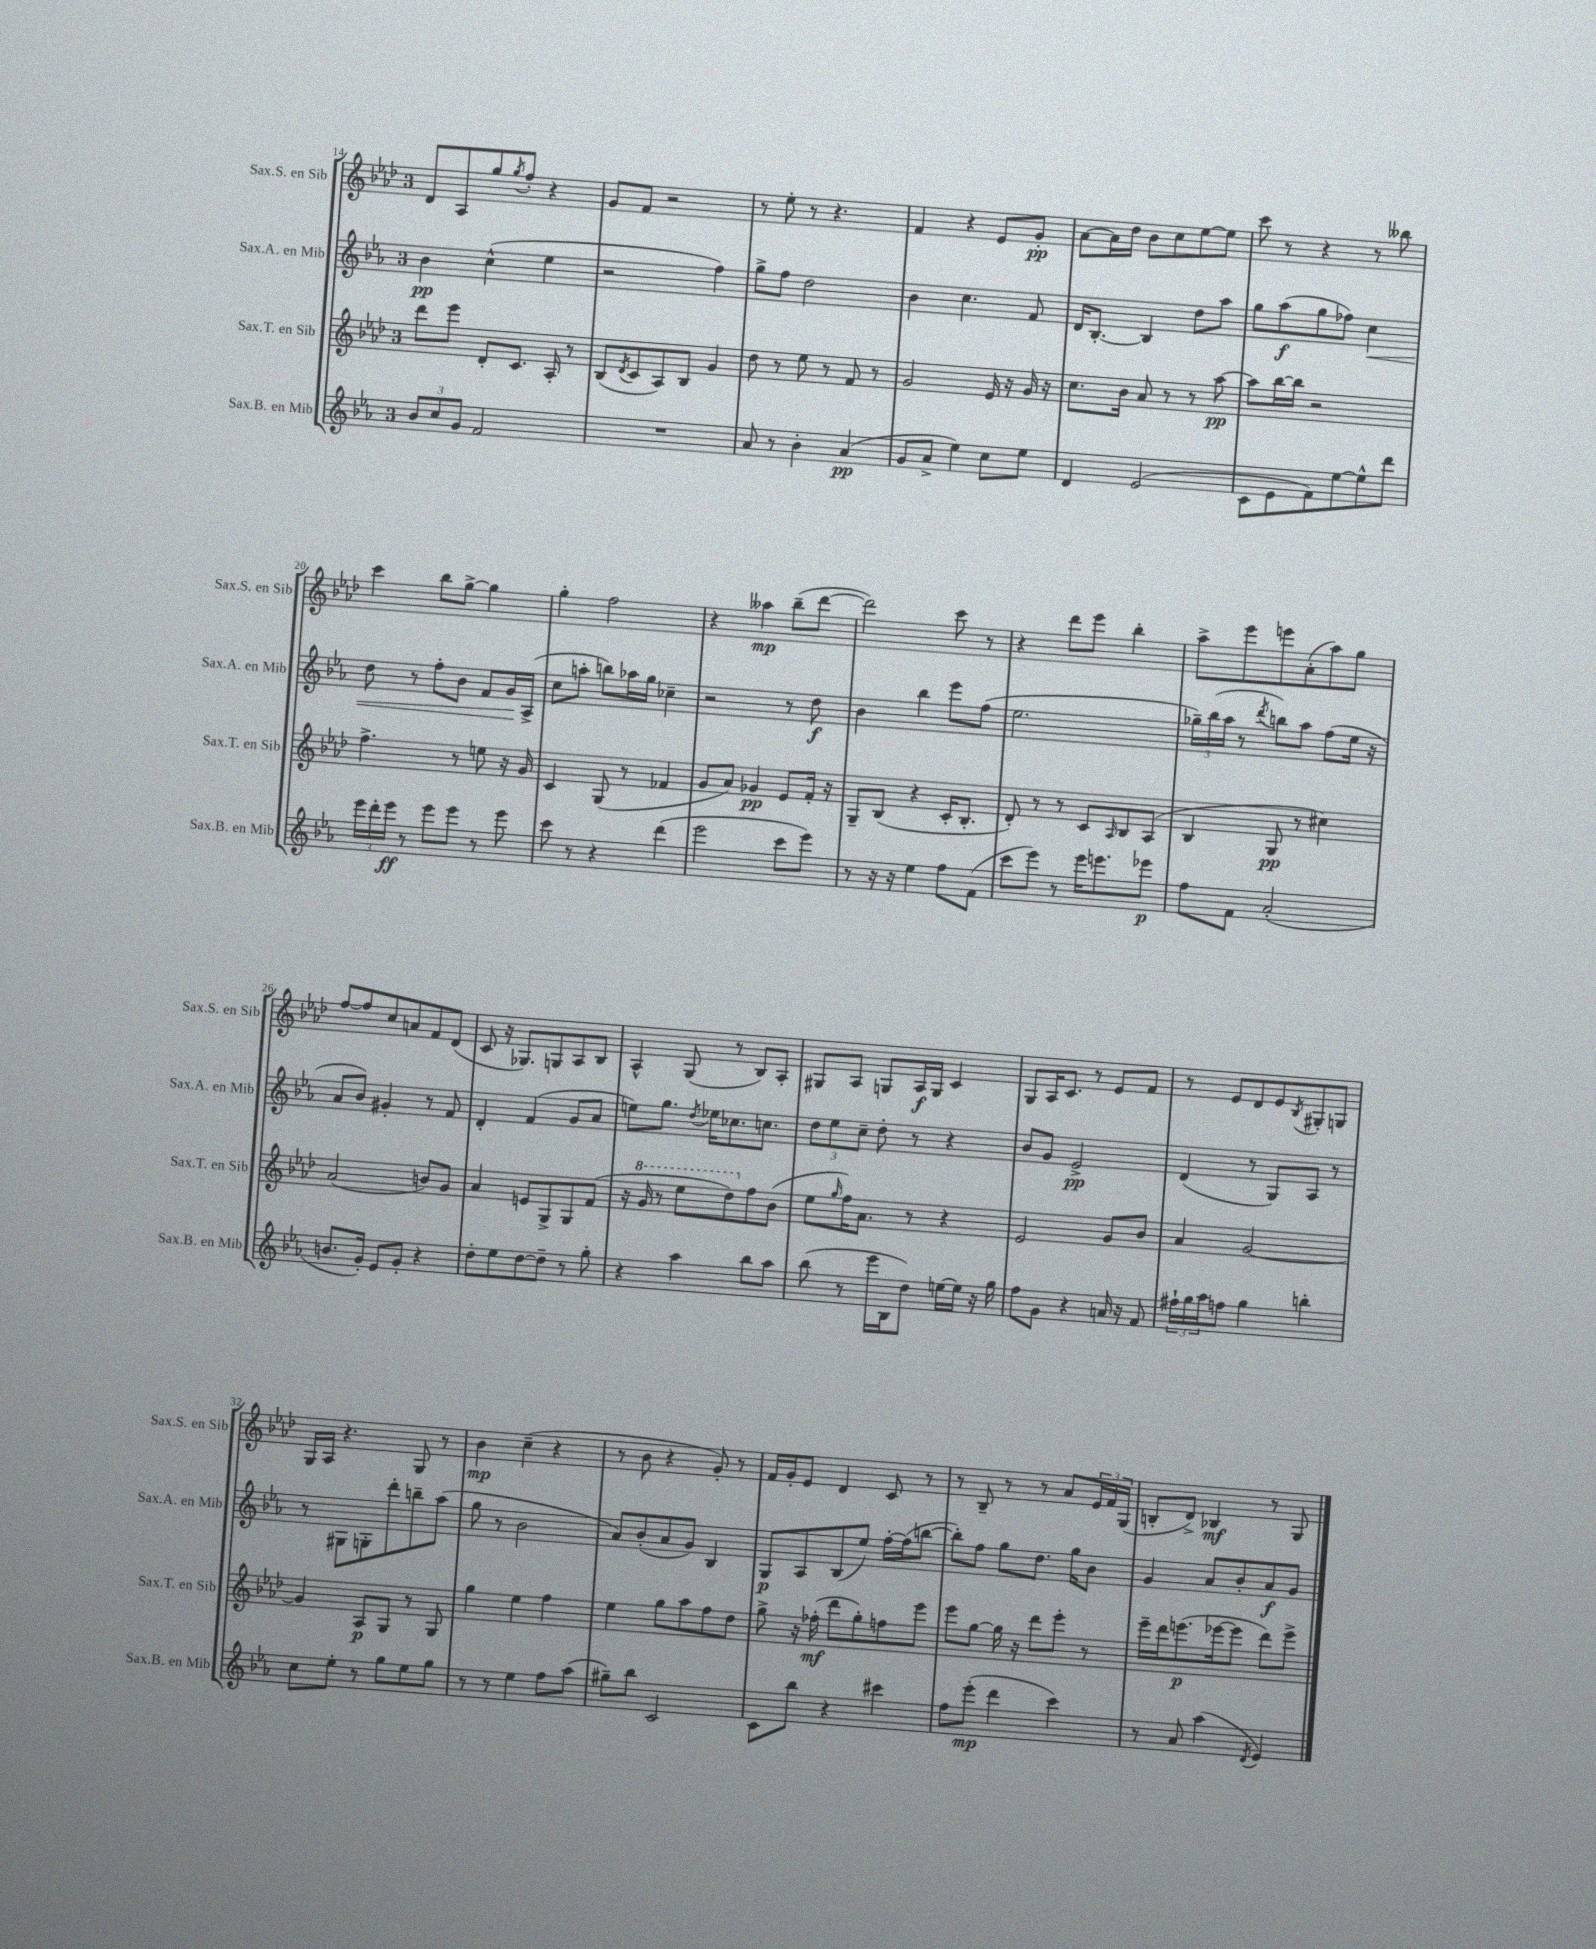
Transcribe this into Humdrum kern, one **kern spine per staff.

**kern	**dynam	**kern	**dynam	**kern	**dynam	**kern	**dynam
*part4	*part4	*part3	*part3	*part2	*part2	*part1	*part1
*staff4	*staff4	*staff3	*staff3	*staff2	*staff2	*staff1	*staff1
*I"Sax.B. en Mib	*	*I"Sax.T. en Sib	*	*I"Sax.A. en Mib	*	*I"Sax.S. en Sib	*
*I'Sax.B. en Mib	*	*I'Sax.T. en Sib	*	*I'Sax.A. en Mib	*	*I'Sax.S. en Sib	*
*clefG2	*	*clefG2	*	*clefG2	*	*clefG2	*
*k[b-e-a-]	*	*k[b-e-a-d-]	*	*k[b-e-a-]	*	*k[b-e-a-d-]	*
*M3/4	*	*M3/4	*	*M3/4	*	*M3/4	*
=14	=14	=14	=14	=14	=14	=14	=14
12b-/L	.	8ddd-\L	.	4b-\	pp	8d-/L	.
12cc/	.	.	.	.	.	.	.
.	.	8eee-\J	.	.	.	8A-/	.
12g/J	.	.	.	.	.	.	.
2f/	.	8d-'/L	.	(4cc^^\	.	8gg/	.
.	.	.	.	.	.	8qgg/	.
.	.	8.c/J	.	.	.	8ff'/J	.
.	.	.	.	4ee-\	.	4r	.
.	.	16A-'/	.	.	.	.	.
.	.	8r	.	.	.	.	.
=15	=15	=15	=15	=15	=15	=15	=15
2.r	.	(8B-/L	.	2r	.	8g/L	.
.	.	8qd-/	.	.	.	.	.
.	.	8c/	.	.	.	8f/J	.
.	.	8A-/)	.	.	.	2r	.
.	.	8B-/J	.	.	.	.	.
.	.	4g/	.	4ff\)	.	.	.
=16	=16	=16	=16	=16	=16	=16	=16
8a-/	.	8dd-\	.	8gg^\L	.	8r	.
8r	.	8r	.	8ff\J	.	8ee-'\	.
4b-'\	.	8ee-\	.	2dd\	.	8r	.
.	.	8r	.	.	.	4.r	.
(4a-/	pp	8f/	.	.	.	.	.
.	.	8r	.	.	.	.	.
=17	=17	=17	=17	=17	=17	=17	=17
8g/L	.	2g/	.	4b-\	.	4f/	.
8a-^/J	.	.	.	.	.	.	.
4ee-\)	.	.	.	4.cc\	.	4r	.
8cc\L	.	16e-/	.	.	.	8e-/L	.
.	.	16r	.	.	.	.	.
8ee-\J	.	16g/	.	8f/	.	8g'/J	pp
.	.	16r	.	.	.	.	.
=18	=18	=18	=18	=18	=18	=18	=18
4d/	.	8.cc\L	.	16d/KL	.	[8a-\L	.
.	.	.	.	[8.B-'/J	.	.	.
.	.	.	.	.	.	16a-\L]	.
.	.	16b-\Jk	.	.	.	16dd-\JJ	.
(2e-/	.	8a-/	.	4B-/]	.	8b-\L	.
.	.	8r	.	.	.	8cc\	.
.	.	8r	.	8dd\L	.	[8ee-\	.
.	.	[8aa-\	pp	8aa-\J	.	8ee-\J]	.
=19	=19	=19	=19	=19	=19	=19	=19
8c\L	.	8aa-\L]	.	8gg\L	.	8ccc\	.
8e-\	.	[16bb-\L	.	(8aa-\	f	8r	.
.	.	16bb-\JJ]	.	.	.	.	.
8f\)	.	2r	.	8gg\	.	4r	.
[8ee-\	.	.	.	8ff-X\J)	.	.	.
!	!	!	!	!	!LO:HP:b	!	!
8ee-^^\]	.	.	.	4cc\	<	8r	.
8ddd\J	.	.	.	.	.	8bb--X\	.
!!LO:LB:g=z
=20	=20	=20	=20	=20	=20	=20	=20
24eee-\LL	.	4.ff^\	.	8dd\	.	4ccc\	.
24ddd'\	.	.	.	.	.	.	.
24eee-\JJ	ff	.	.	.	.	.	.
8r	.	.	.	8r	.	.	.
8eee-\L	.	.	.	8ff'\L	.	8bb-\L	.
8eee-\J	.	8r	.	8b-\J	.	[8gg^\J	.
8r	.	8een\	.	8f/L	.	4gg\]	.
8eee-\	.	16r	.	16g/L	.	.	.
.	.	16g/	.	(16A-^/JJ	[	.	.
=21	=21	=21	=21	=21	=21	=21	=21
8ccc\	.	4c/	.	8cc\L	.	4gg'\	.
8r	.	.	.	8aan'\J	.	.	.
4r	.	(8G/	.	8bbn\L)	.	2ff\	.
.	.	8r	.	16aa-X\L	.	.	.
.	.	.	.	16gg\JJ	.	.	.
(4ddd\	.	4f-X/	.	4cc-X~\	.	.	.
=22	=22	=22	=22	=22	=22	=22	=22
2eee-\	.	8g/L	.	2r	.	4r	.
.	.	8a-/J)	.	.	.	.	.
.	.	4g-X/	pp	.	.	4aa--X\	mp
8ccc\L	.	8e-/L	.	8r	.	(8bb-~\L	.
8eee-\J)	.	16f'/Jk	.	8dd\	f	[8ddd-\J	.
.	.	16r	.	.	.	.	.
=23	=23	=23	=23	=23	=23	=23	=23
8r	.	8G~/L	.	4b-\	.	2ddd-\])	.
16r	.	(8B-/J	.	.	.	.	.
16r	.	.	.	.	.	.	.
4ee-\	.	4r	.	4bb-\	.	.	.
8ff\L	.	16c'/KL	.	8eee-\L	.	8ccc\	.
.	.	8.B-'/J	.	.	.	.	.
(8f\J	.	.	.	(8ff\J	.	8r	.
=24	=24	=24	=24	=24	=24	=24	=24
8ccc\L	.	8d-'/)	.	2.ee-\	.	4r	.
8eee-\J)	.	8r	.	.	.	.	.
8r	.	8r	.	.	.	8ddd-\L	.
16eee-\KL	.	8c/L	.	.	.	8eee-\J	.
8.eeen\	.	.	.	.	.	.	.
.	.	16qqA-/	.	.	.	.	.
.	.	8B-/	.	.	.	4bb-'\	.
8eee-X\J	p	(8A-/J	.	.	.	.	.
=25	=25	=25	=25	=25	=25	=25	=25
8ff\L	.	4B-/	.	24gg-X~\LL)	.	8aa-^\L	.
.	.	.	.	(24bb-\	.	.	.
.	.	.	.	24aa-\JJ	.	.	.
8f\J	.	.	.	8r	.	8eee-\	.
.	.	.	.	8qddd/	.	.	.
(2a-'/	.	8G/	pp	8bbn\L)	.	8eeen\	.
.	.	8r	.	8aa-\J	.	(8a-'\	.
.	.	4cc#X\)	.	(8ff\L	.	8aa-\)	.
.	.	.	.	16ee-\Jk	.	8gg\J	.
.	.	.	.	16r	.	.	.
!!LO:LB:g=z
=26	=26	=26	=26	=26	=26	=26	=26
8.bn/L	.	(2a-/	.	8a-/L	.	[8ff/L	.
.	.	.	.	8b-/J)	.	8ff/]	.
16g'/Jk)	.	.	.	.	.	.	.
8e-/L	.	.	.	4g#X'/	.	8cc/	.
8g'/J	.	.	.	.	.	8an/	.
4r	.	8bn/L)	.	8r	.	8f/	.
.	.	8g/J	.	8f/	.	(8d-/J	.
=27	=27	=27	=27	=27	=27	=27	=27
8dd'\L	.	4a-/	.	4d'/	.	8c/	.
8ee-\	.	.	.	.	.	16r	.
.	.	.	.	.	.	8.G-X/L)	.
[8dd\	.	8en/L	.	(4f/	.	.	.
8dd~\J]	.	8G^/	.	.	.	8Gn/	.
8r	.	8G/	.	8g/L	.	8A-/	.
8gg'\	.	(8f/J	.	8a-/J	.	8B-/J	.
=28	=28	=28	=28	=28	=28	=28	=28
4r	.	16r	.	8een\L)	.	4A-^^/	.
*	*	*8va	*	*	*	*	*
.	.	16gg/	.	.	.	.	.
.	.	8r	.	8.gg\J	.	.	.
4aa-\	.	8eee-\L	.	.	.	(8G/	.
.	.	.	.	8qdd/	.	.	.
.	.	.	.	16ee-X\KL	.	.	.
.	.	8ddd-\)	.	8.cc-X\	.	8r	.
*	*	*X8va	*	*	*	*	*
8bb-\L	.	8ff\	.	.	.	8B-/L)	.
.	.	.	.	8.ccn\J	.	.	.
8aa-\J	.	(8b-\J	.	.	.	8A-'/J	.
=29	=29	=29	=29	=29	=29	=29	=29
(8bb-\	.	8ee-\L	.	12dd\L	.	8G#X/L	.
.	.	.	.	12ee-\	.	.	.
.	.	16qqgg/	.	.	.	.	.
8r	.	16ff\K)	.	.	.	8A-/J	.
.	.	.	.	12cc~\J	.	.	.
.	.	8.a-\J	.	.	.	.	.
16eee-\LL	.	.	.	8dd'\	.	8Gn/L	.
16B-\J	.	.	.	.	.	.	.
8dd\J)	.	8r	.	8r	.	16A-/L	f
.	.	.	.	.	.	16G/JJ	.
[16een\LL	.	4r	.	4r	.	4c/	.
16ee\JJ]	.	.	.	.	.	.	.
16r	.	.	.	.	.	.	.
16gg\	.	.	.	.	.	.	.
=30	=30	=30	=30	=30	=30	=30	=30
8ff\L	.	2e-/	.	8b-/L	.	8G/L	.
8g\J	.	.	.	8g/J	.	16A-/K	.
.	.	.	.	.	.	8.c/J	.
4r	.	.	.	2e-^/	pp	.	.
.	.	.	.	.	.	8r	.
16an/	.	8g/L	.	.	.	8e-/L	.
16r	.	.	.	.	.	.	.
8f/	.	8b-/J	.	.	.	8f/J	.
=31	=31	=31	=31	=31	=31	=31	=31
24ff#X`\LL	.	4a-/	.	(4d/	.	8r	.
24gg\	.	.	.	.	.	.	.
24aa-\J	.	.	.	.	.	.	.
8ffn\J	.	.	.	.	.	8e-/L	.
4gg\	.	[2g/	.	8r	.	8d-/	.
.	.	.	.	8G/L)	.	8e-/	.
.	.	.	.	.	.	8qB-/	.
4bbn'\	.	.	.	8A-/J	.	8G#X'/	.
.	.	.	.	8r	.	8Gn/J	.
!!LO:LB:g=z
=32	=32	=32	=32	=32	=32	=32	=32
8cc\L	.	4g/]	.	8r	.	16G/LL	.
.	.	.	.	.	.	16A-/JJ	.
8ee-'\J	.	.	.	8G#X\L	.	4.r	.
8r	.	8A-/L	p	8Gn'\	.	.	.
8gg\L	.	8G/J	.	8ddd'\	.	.	.
8ee-\	.	8r	.	8bbn~\	.	8G/	.
8gg\J	.	8G/	.	(8aa-\J	.	8r	.
=33	=33	=33	=33	=33	=33	=33	=33
8r	.	4gg\	.	8gg\	.	4b-\	mp
8r	.	.	.	8r	.	.	.
4ee-\	.	4ee-\	.	2b-\	.	(4cc~\	.
8ff\L	.	4ff\	.	.	.	4r	.
(8aa-\J	.	.	.	.	.	.	.
=34	=34	=34	=34	=34	=34	=34	=34
8gg#X~\L)	.	4ee-\	.	8a-/L)	.	8r	.
8bb-\J	.	.	.	(8b-'/	.	8b-\	.
2c/	.	8gg\L	.	8a-/	.	4r	.
.	.	8aa-\	.	8g/J)	.	.	.
.	.	8ff\	.	4B-/	.	8g'/)	.
.	.	8dd-\J	.	.	.	8r	.
=35	=35	=35	=35	=35	=35	=35	=35
8c\L	.	8gg^\	.	8G/L	p	16f/LL	.
.	.	.	.	.	.	16g'/J	.
8bb-\J	.	16r	.	8A-/	.	8e-/J	.
.	.	(16ff-X'\	mf	.	.	.	.
4r	.	8ddd-\L	.	(8B-/	.	4d-/	.
.	.	8gg'\)	.	8ee-/J)	.	.	.
4ccc#X\	.	8ffn\	.	[16ff'\LL	.	8c/	.
.	.	.	.	(16ff\J]	.	.	.
.	.	8eee-\J	.	[8bbn\J	.	8r	.
=36	=36	=36	=36	=36	=36	=36	=36
8ff\L	.	8eee-\L	.	8bb'\L])	.	8r	.
(8eee-'\J	mp	[8gg\J	.	8ff\J	.	8B-~/	.
4ddd\	.	16gg\]	.	8gg\L	.	8r	.
.	.	16r	.	.	.	.	.
.	.	8ddd-\L	.	8.dd\J	.	8r	.
4ccc\)	.	8eee-'\J	.	.	.	8a-/L	.
.	.	.	.	16gg\KL	.	.	.
.	.	8r	.	8b-\J	.	24e-/L	.
.	.	.	.	.	.	24f/	.
.	.	.	.	.	.	(24G/JJ	.
=37	=37	=37	=37	=37	=37	=37	=37
8r	.	16eee-~\LL	.	4g/	.	8Bn'/L	.
.	.	16ddd-\J	.	.	.	.	.
8a-/	.	(8.eeen\	p	.	.	8d-^/J)	.
(4aa-\	.	.	.	8a-/L	.	4B-X/	mf
.	.	[16eee-X\k	.	.	.	.	.
.	.	8eee-\J]	.	8b-'/	.	.	.
8qd/	.	.	.	.	.	.	.
4e-/)	.	8ddd-\L)	.	8a-/	f	8r	.
.	.	8eee-^\J	.	8g/J	.	8G/	.
==	==	==	==	==	==	==	==
*-	*-	*-	*-	*-	*-	*-	*-
